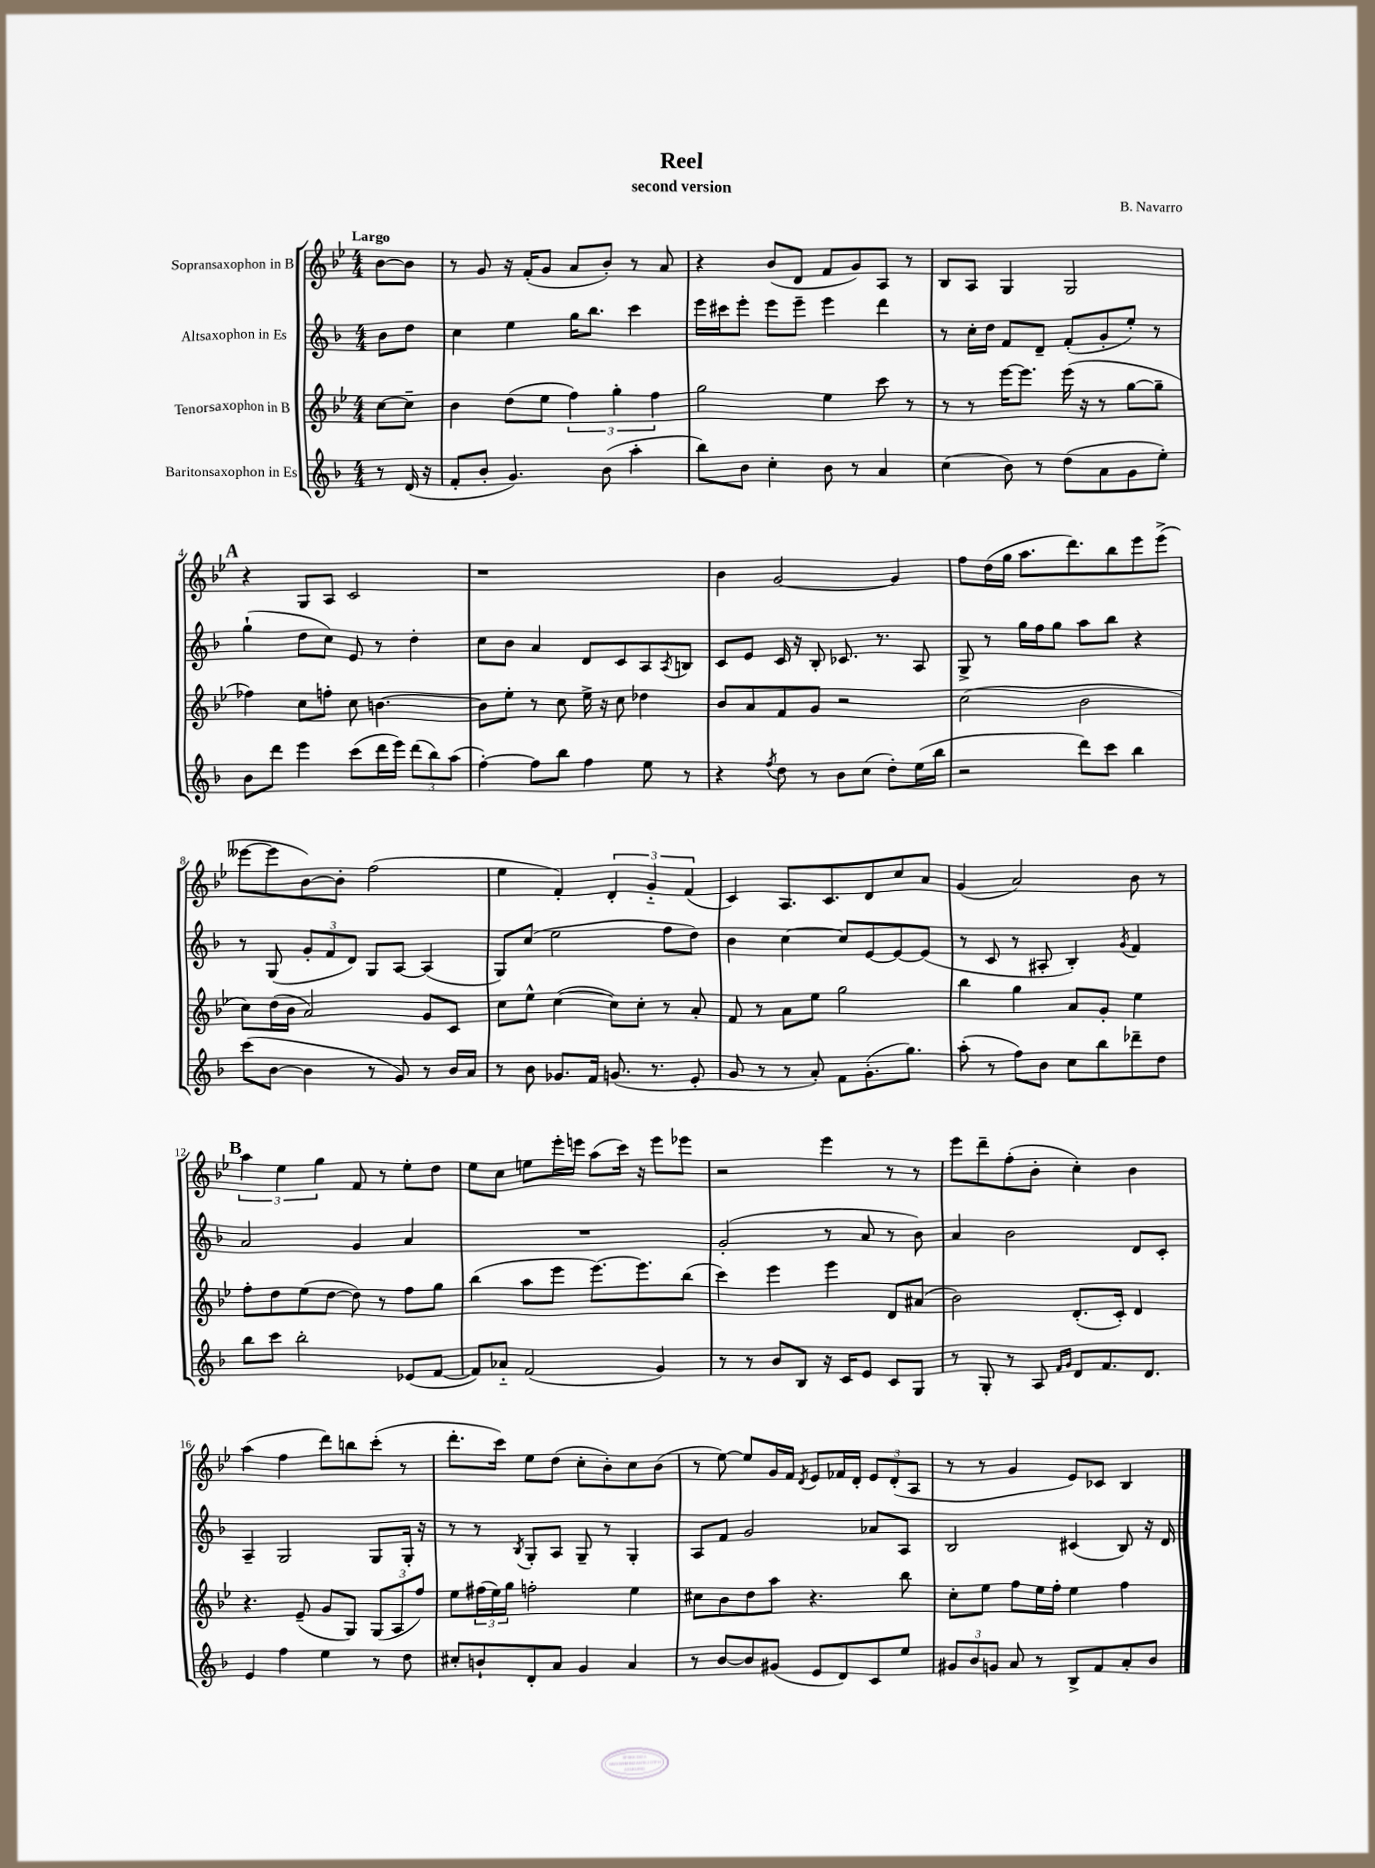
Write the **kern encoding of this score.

**kern	**kern	**kern	**kern
*staff4	*staff3	*staff2	*staff1
*clefG2	*clefG2	*clefG2	*clefG2
*k[b-]	*k[b-e-]	*k[b-]	*k[b-e-]
*M4/4	*M4/4	*M4/4	*M4/4
8r	[8cc	8b-	[8b-
(16d	8cc~]	8dd	8b-]
16r	.	.	.
=	=	=	=
8f'	4b-	4cc	8r
8b-'	.	.	8g
4.g)	(8dd	4ee	16r
.	.	.	(16f'
.	8ee-	.	8g
.	6ff)	16gg	8a
.	.	8.bb-	.
(8b-	.	.	8b-')
.	6gg'	.	.
4aa'	.	4ccc	8r
.	6ff	.	.
.	.	.	8a
=	=	=	=
8bb-)	2gg	16eee	4r
.	.	16ccc#	.
8b-	.	8eee'	.
4cc'	.	8eee	(8b-
.	.	8eee~	8d
8b-	4ee-	4eee	8f
8r	.	.	8g)
4a	8ccc	4ddd	8A
.	8r	.	8r
=	=	=	=
(4cc	8r	8r	8B-
.	8r	16cc'	8A
.	.	16dd	.
8b-)	[16eee-	8f	4G
.	8.eee-]	.	.
8r	.	8d~	.
(8dd	(16eee-	(8f'	2G
.	16r	.	.
8a	8r	8g'	.
8g	[8gg	8ee')	.
8ee')	8gg~]	8r	.
=	=	=	=
8b-	4ff-)	(4gg`	4r
8ddd	.	.	.
4eee	8cc	8dd	8G
.	8ff'	8cc)	8A
(8ccc	8cc	8e	2c
16ddd	[4.b	8r	.
16eee)	.	.	.
(12ddd	.	4dd'	.
12bb-)	.	.	.
(12aa	.	.	.
=	=	=	=
[4ff')	8b]	8cc	1r
.	8ee-'	8b-	.
8ff]	8r	4a	.
8bb-	8cc	.	.
4ff	16ee-^	8d	.
.	16r	.	.
.	8cc	8c	.
8ee	4dd-	8A	.
.	.	8qA	.
8r	.	8B	.
=	=	=	=
4r	8b-	8c	4b-
.	8a	8e	.
8qff	.	.	.
8dd	8f	16c	[2g
.	.	16r	.
8r	8g	8B-'	.
8b-	2r	8.c-	.
(8cc	.	.	.
.	.	8.r	.
8dd')	.	.	4g]
(16ee	.	8A	.
16bb-	.	.	.
=	=	=	=
2r	(2cc	8G^	8ff
.	.	8r	(16dd
.	.	.	16gg
.	.	16gg	8.aa
.	.	16ff	.
.	.	8gg	.
.	.	.	8.ddd)
8ddd)	2b-	8aa	.
8ccc	.	8bb-	8bb-
4bb-	.	4r	8eee-
.	.	.	(8eee-^
=	=	=	=
(8ccc	8cc)	8r	[8eee--
[8b-	(16dd	(8G	8eee--]
.	16b-	.	.
4b-]	2a)	12g'	[8b-)
.	.	12f	.
.	.	.	8b-']
.	.	12d)	.
8r	.	8G	(2ff
8g)	.	[8A	.
8r	8g	(4A]	.
16b-	8c	.	.
16a	.	.	.
=	=	=	=
8r	8cc	8G)	4ee-
8b-	8ee-^^	(8cc	.
8.g-	([4cc	2ee	4f')
16f	.	.	.
(8.g	8cc])	.	6d'
.	8cc'	.	.
.	.	.	6g'~
8.r	.	.	.
.	8r	8ff	.
.	.	.	(6f
8e'	8a'	8dd)	.
=	=	=	=
8g	8f	4b-	4c)
8r	8r	.	.
8r	8a	[4cc	8.A
8a')	8ee-	.	.
.	.	.	8.c
8f	2gg	8cc]	.
(8.g'	.	[8e	8d
.	.	8e_	8cc
8.gg)	.	.	.
.	.	(8e]	8a
=	=	=	=
(8aa'	4bb-	8r	(4g
8r	.	8c	.
8ff)	4gg	8r	2a)
8b-	.	8A#'	.
8cc	8a	4B-')	.
8bb-	8g'	.	.
.	.	8qg	.
8ddd-~	4ee-	4f	8b-
8dd	.	.	8r
=	=	=	=
8bb-	8ff'	2a	6aa
8ccc	8dd	.	.
.	.	.	6ee-
2bb-'	(8ee-	.	.
.	.	.	6gg
.	[8dd	.	.
.	8dd])	4g	8f
.	8r	.	8r
(8e-	8ff	4a	8ee-'
[8f	8gg	.	8dd
=	=	=	=
8f])	(4bb-	1r	8ee-
8a-'~	.	.	8cc
(2f	8aa	.	8ee
.	8eee-	.	16eee-'
.	.	.	16eee
.	[8.eee-)	.	(8aa
.	.	.	16ccc)
.	8.eee-]	.	16r
4g)	.	.	8eee
.	(8bb-	.	8eee-
=	=	=	=
8r	4ccc)	(2g'	2r
8r	.	.	.
8b-	4eee-	.	.
8B-	.	.	.
16r	4eee-	8r	4eee-
16c	.	.	.
8e	.	8a	.
8c	8d	8r	8r
8G	(8a#	8b-)	8r
=	=	=	=
8r	2b-)	4a	8eee-
8G'	.	.	8ddd~
8r	.	2b-	(8ff'
8A	.	.	8b-'
16qqf	.	.	.
16qqg	.	.	.
8d	(8.d'	.	4cc')
8.f	.	.	.
.	16c')	.	.
.	4d	8d	4b-
8.d	.	.	.
.	.	8c'	.
=	=	=	=
4e	4.r	4A~	(4aa
4ff	.	2G	4ff
.	(8e-~	.	.
4ee	8g	.	8ddd)
.	8G)	.	8bb
8r	(12G	8G	(8ccc'
.	12A	.	.
8dd	.	16G'	8r
.	12ff)	.	.
.	.	16r	.
=	=	=	=
8cc#'	8ee-	8r	8.ddd'
8b`	(24ff#	8r	.
.	24ee-)	.	.
.	.	.	16ccc)
.	24gg	.	.
.	.	8qB-	.
8d'	2ff'	8G'	8ee-
8a	.	8A	(8dd
4g	.	8G~	8cc'
.	.	8r	8b-')
4a	4ee-	4G'	8cc
.	.	.	(8b-
=	=	=	=
8r	8cc#	8A	8r
[8b-	8b-	8f	[8ee-)
8b-]	8dd	2g	8ee-]
(8g#	8aa	.	16g
.	.	.	16f
.	.	.	8qd
8e	4.r	.	8e-
8d)	.	.	16f-
.	.	.	16d'
8c	.	8a-	12e-
.	.	.	(12d'
8ee	8bb-	8A	.
.	.	.	12A
=	=	=	=
12g#	8cc'	2B-	8r
12b-	.	.	.
.	8ee-	.	8r
12g	.	.	.
8a	8ff	.	4g
8r	16ee-	.	.
.	16ff'	.	.
8B-^	4ee-	(4c#	8e-)
8f	.	.	8c-
8a'	4ff	8B-)	4B-
8b-	.	16r	.
.	.	16d	.
==	==	==	==
*-	*-	*-	*-
